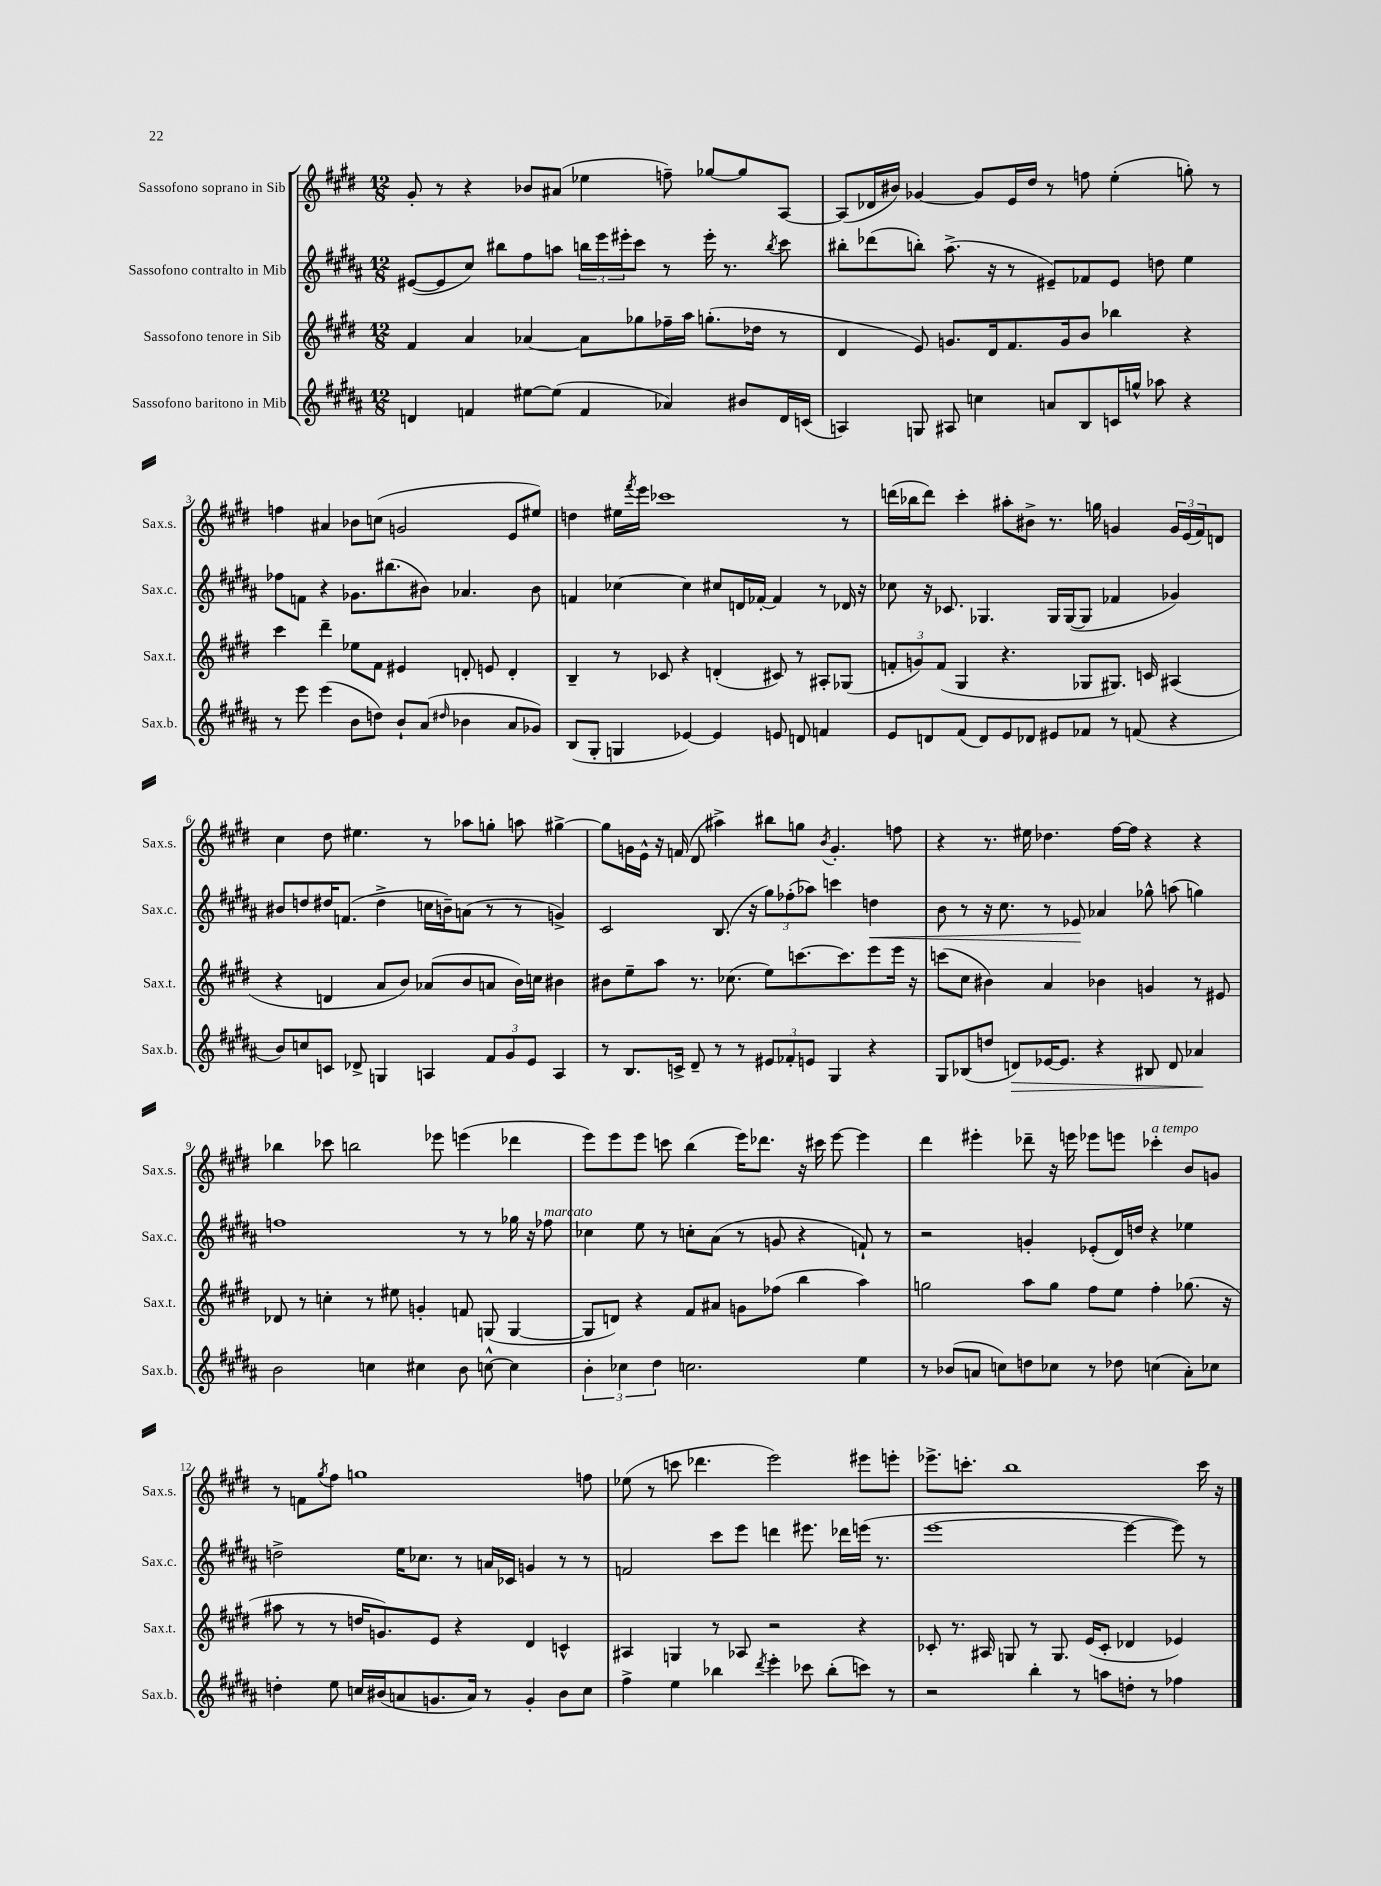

**kern	**kern	**kern	**kern
*staff4	*staff3	*staff2	*staff1
*clefG2	*clefG2	*clefG2	*clefG2
*k[f#c#g#d#a#]	*k[f#c#g#d#]	*k[f#c#g#d#a#]	*k[f#c#g#d#]
*M12/8	*M12/8	*M12/8	*M12/8
4d	4f#	([8e#	8g#'
.	.	8e#]	8r
4f	4a	8cc#)	4r
.	.	8bb#	.
[8ee#	[4a-	8ff#	8b-
(8ee#]	.	8aa	(8a#
4f	8a-]	24bb	4ee-
.	.	24eee	.
.	.	24eee#'	.
.	8gg-	8ccc#	.
4a-)	16ff-~	8r	8ff~)
.	16aa	.	.
.	(8.gg'	16eee#'	[8gg-
.	.	8.r	.
8b#	.	.	8gg-]
.	16dd-	.	.
.	.	8qbb	.
16d	8r	8ccc#	[8A
(16c	.	.	.
=	=	=	=
4A)	4d#	8bb#'	(8A]
.	.	(8ddd-	16d-
.	.	.	16b#)
8G	8e)	8bb')	[4g-
8A#	8.g	(8.aa#^	.
4cc	.	.	8g-]
.	16d#	16r	.
.	8.f#	8r	16e
.	.	.	16dd#
8a	.	8e#~)	8r
.	16g	.	.
8B	8b	8f-	8ff
16c	4bb-	8e#	(4ee'
16gg^^	.	.	.
8aa-	.	8dd	.
4r	4r	4ee	8gg')
.	.	.	8r
=	=	=	=
8r	4ccc#	8ff-	4ff
8eee	.	8f	.
(4eee	4ddd#~	4r	4a#
8b	8ee-	8.g-	8b-
8dd)	8f#	.	(8cc
.	.	(8.bb#	.
8b`	4e#	.	2g
(8a#	.	8b#)	.
16qqdd#	.	.	.
4b-	8d'	4.a-	.
.	8e	.	.
8a#	4d'	.	8e
8g-)	.	8b#	8ee#)
=	=	=	=
(8B	4B~	4f	4dd
8G#'	.	.	.
4G	8r	[4cc-	16ee#
.	.	.	8qfff#
.	.	.	16eee
.	8c-	.	1ccc-
[4e-)	4r	4cc-]	.
4e-]	(4d'	8cc#	.
.	.	16d	.
.	.	[16f-'	.
8e	8c#)	4f-]	.
8d	8r	.	.
4f	8A#'	8r	.
.	(8G-	16d-	8r
.	.	16r	.
=	=	=	=
8e	12f'	8cc-	(16ddd
.	.	.	16bb-
.	12g)	.	.
8d	.	16r	8ddd)
.	(12f	.	.
.	.	8.c-	.
(8f#	4G#	.	4ccc#'
8d)	.	4.G-	.
8e	4.r	.	8aa#'
8d-	.	.	8b#^
8e#	.	16G-	8.r
.	.	([16G-	.
8f-	8G-	8G-]	.
.	.	.	16gg
8r	8.G#)	4f-	4g
(8f	.	.	.
.	16c	.	.
4r	(4A#	4g-)	24g
.	.	.	(24e
.	.	.	24f#)
.	.	.	8d
=	=	=	=
8b)	4r	8b#	4cc#
8cc	.	8dd	.
8c	4d	16dd#	8dd#
.	.	(8.f	.
8d-^	.	.	4.ee#
4G	8a	4dd#^	.
.	8b)	.	.
4A	(8a-	16cc	8r
.	.	16b~)	.
.	8b	(8a	8aa-
12f#	8a	8r	8gg'
12g#	.	.	.
.	16b)	8r	8aa
12e	.	.	.
.	16cc	.	.
4A	4b#	4g^)	[4gg#^
=	=	=	=
8r	8b#	2c#	8gg#]
8.B	8ee~	.	16g
.	.	.	16e^^
.	8aa	.	16r
16c^	.	.	(16f
8d#~	8.r	.	8d#
8r	.	(8.B	4aa#^)
.	(8.cc-	.	.
8r	.	.	.
.	.	16r	.
12e#	8ee)	12gg#)	8bb#
12f-'	.	(12ff-'	.
.	[8.ccc	.	8gg
12e	.	12aa-)	.
.	.	.	8qb
4G#	.	4ccc	4.g'
.	8.ccc]	.	.
4r	8eee	4dd	.
.	16eee	.	8ff
.	16r	.	.
=	=	=	=
8G#	(8ccc	8b	4r
(8B-	8cc#	8r	.
8dd	4b#)	16r	8.r
.	.	8.cc#	.
8d)	.	.	.
.	.	.	16ee#
[16e-	4a	8r	4.dd-
8.e-]	.	.	.
.	.	8e-	.
4r	4b-	4a-	.
.	.	.	[16ff#
.	.	.	16ff#]
8B#	4g	8gg-^^	4r
8d	.	(8aa	.
4a-	8r	4gg)	4r
.	8e#	.	.
=	=	=	=
2b	8d-	1ff	4bb-
.	8r	.	.
.	4cc'	.	8ccc-
.	.	.	2bb
4cc	8r	.	.
.	8ee#	.	.
4cc#	4g'	.	.
.	.	.	8eee-
8b	8f	8r	(4eee
[8cc^^	(8G	8r	.
4cc]	[4G	16gg-	4ddd-
.	.	16r	.
.	.	8ff-	.
=	=	=	=
6b'	8G]	4cc-	8eee)
.	8d)	.	8eee
6cc-	.	.	.
.	4r	8ee	8eee
6dd#	.	.	.
.	.	8r	8ccc
2.cc	8f#	8cc'	(4bb
.	8a#	(8a#	.
.	8g	8r	16eee)
.	.	.	8.ddd-
.	(8ff-	8g	.
.	4bb	4r	16r
.	.	.	16ccc#
.	.	.	[8eee
4ee	4aa)	8f`)	4eee]
.	.	8r	.
=	=	=	=
8r	2gg	2r	4ddd#
(8b-	.	.	.
8a	.	.	4eee#'
8cc)	.	.	.
8dd	8aa	4g'	8ddd-~
8cc-	8gg	.	16r
.	.	.	16eee
8r	8ff#	(8e-'	8eee-
8dd-	8ee	16d#)	8eee
.	.	16dd	.
(4cc	4ff#'	4r	4ccc-'
8a')	(8.gg-	4ee-	8b
8cc-	.	.	8g
.	16r	.	.
=	=	=	=
4dd'	8aa#	2dd^	8r
.	8r	.	8f
.	.	.	8qgg#
8ee	8r	.	8ff#
16cc	16dd	.	1gg
(16b#	8.g)	.	.
8a	.	16ee	.
.	.	8.cc-	.
8.g	8e	.	.
.	4r	8r	.
16a)	.	.	.
8r	.	16a	.
.	.	16c-	.
4g'	4d#	4g	.
8b#	4c^^	8r	.
8cc	.	8r	8ff
=	=	=	=
4ff#^	4A#	2f	(8ee-
.	.	.	8r
4ee	4G	.	8ccc
.	.	.	4.ddd-
4bb-	8r	8ccc#	.
.	8A-	8eee	.
8qddd#	.	.	.
4eee'	2r	4ddd	2eee)
8ccc-	.	8.eee#	.
(8bb-'	.	.	.
.	.	16ddd-	.
8ccc)	4r	(16eee	8eee#
.	.	8.r	.
8r	.	.	8eee'
=	=	=	=
2r	8c-'	[1eee	8.eee-^
.	8.r	.	.
.	.	.	8.ccc'
.	16A#	.	.
.	8G	.	1bb
4bb'	8r	.	.
.	8.G	.	.
8r	.	.	.
.	(16e	.	.
8aa	8c-'	.	.
8dd'	4d-	4eee_	.
8r	.	.	.
4ff-	4e-)	8eee])	.
.	.	8r	16ccc
.	.	.	16r
==	==	==	==
*-	*-	*-	*-
